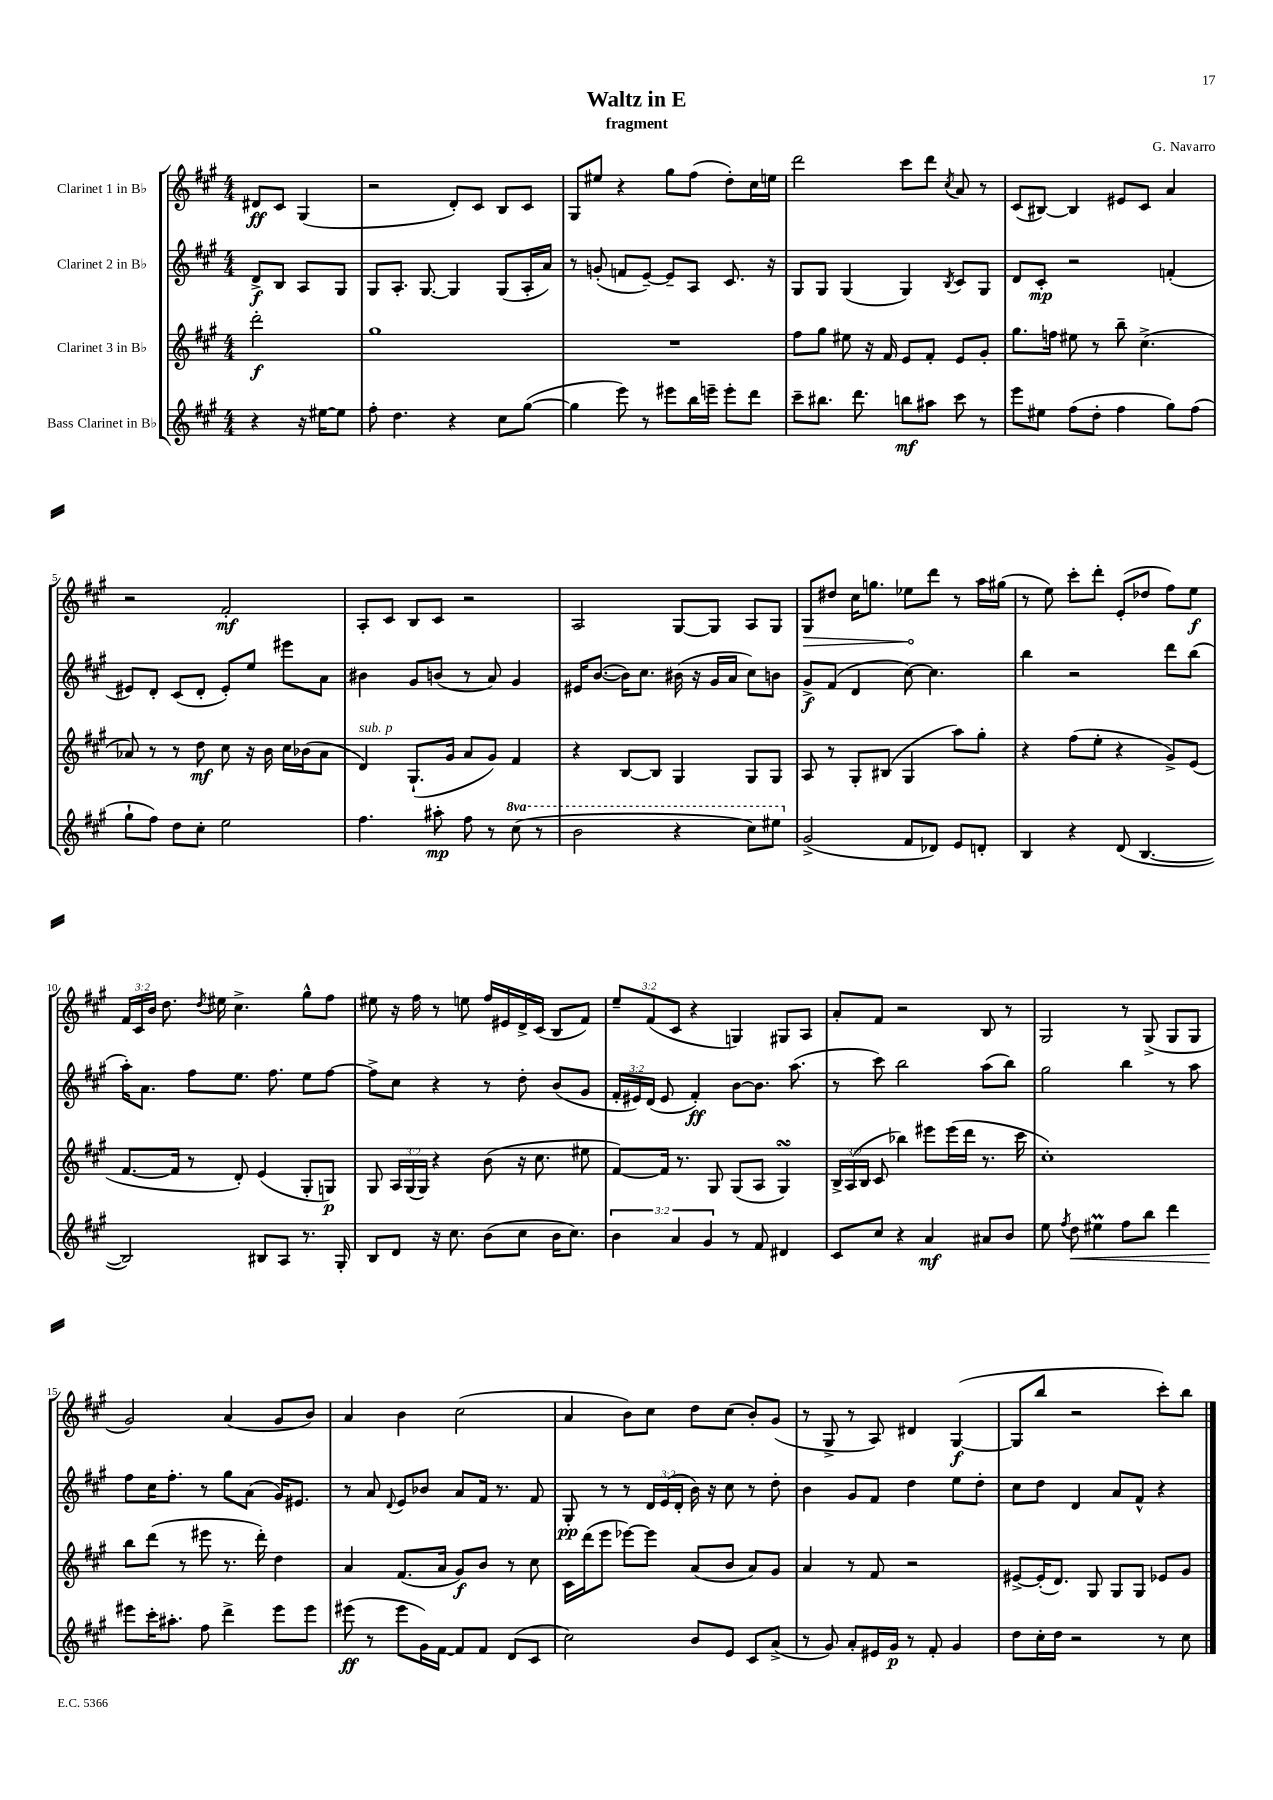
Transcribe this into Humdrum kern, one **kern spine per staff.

**kern	**dynam	**kern	**dynam	**kern	**dynam	**kern	**dynam
*part4	*part4	*part3	*part3	*part2	*part2	*part1	*part1
*staff4	*staff4	*staff3	*staff3	*staff2	*staff2	*staff1	*staff1
*I"Bass Clarinet in B♭	*	*I"Clarinet 3 in B♭	*	*I"Clarinet 2 in B♭	*	*I"Clarinet 1 in B♭	*
*clefG2	*	*clefG2	*	*clefG2	*	*clefG2	*
*k[f#c#g#]	*	*k[f#c#g#]	*	*k[f#c#g#]	*	*k[f#c#g#]	*
*M4/4	*	*M4/4	*	*M4/4	*	*M4/4	*
=	=	=	=	=	=	=	=
4r	.	2ddd'\	f	8d^/L	f	8d#X/L	ff
.	.	.	.	8B/J	.	8c#/J	.
16r	.	.	.	8A/L	.	(4G#/	.
[16ee#X\KL	.	.	.	.	.	.	.
8ee#\J]	.	.	.	8G#/J	.	.	.
=1	=1	=1	=1	=1	=1	=1	=1
8ff#'\	.	1gg#	.	8G#/L	.	2r	.
4.dd\	.	.	.	8.A'/J	.	.	.
.	.	.	.	[8.G#/	.	.	.
4r	.	.	.	4G#/]	.	8d'/L)	.
.	.	.	.	.	.	8c#/J	.
8cc#\L	.	.	.	(8G#/L	.	8B/L	.
([8gg#\J	.	.	.	16A'/L	.	8c#/J	.
.	.	.	.	16a/JJ)	.	.	.
=2	=2	=2	=2	=2	=2	=2	=2
4gg#\]	.	1r	.	8r	.	8G#/L	.
.	.	.	.	(8gn'/	.	8ee#X/J	.
8eee\)	.	.	.	8fn/L	.	4r	.
8r	.	.	.	[8e~/J)	.	.	.
8eee#X\L	.	.	.	8e~/L]	.	8gg#\L	.
16bb\L	.	.	.	8A/J	.	(8ff#\J	.
16eeen~\JJ	.	.	.	.	.	.	.
8eee'\L	.	.	.	8.c#/	.	8dd'\L)	.
8ddd\J	.	.	.	.	.	16cc#\L	.
.	.	.	.	16r	.	16een\JJ	.
=3	=3	=3	=3	=3	=3	=3	=3
8ccc#~\L	.	8ff#\L	.	8G#/L	.	2ddd\	.
8.bb#X\J	.	8gg#\J	.	8G#/J	.	.	.
.	.	8ee#X\	.	(4G#/	.	.	.
8.ddd\	.	.	.	.	.	.	.
.	.	16r	.	.	.	.	.
.	.	16f#/	.	.	.	.	.
8bbn\L	mf	8e/L	.	4G#/)	.	8ccc#\L	.
8aa#X\J	.	8f#'/J	.	.	.	8ddd\J	.
.	.	.	.	8qB/	.	8qcc#/	.
8ccc#\	.	8e/L	.	8c#/L	.	8a/	.
8r	.	8g#'/J	.	8G#/J	.	8r	.
=4	=4	=4	=4	=4	=4	=4	=4
8eee\L	.	8.gg#\L	.	8d/L	.	(8c#/L	.
8ee#X\J	.	.	.	8c#'/J	mp	[8B#X/J)	.
.	.	16ffn\Jk	.	.	.	.	.
(8ff#\L	.	8ee#X\	.	2r	.	4B#/]	.
8dd'\J	.	8r	.	.	.	.	.
4ff#\	.	8bb~\	.	.	.	8e#X/L	.
.	.	(4.cc#^\	.	.	.	8c#/J	.
8gg#\L)	.	.	.	(4fn'/	.	4a/	.
(8ff#\J	.	.	.	.	.	.	.
!!LO:LB:g=z
=5	=5	=5	=5	=5	=5	=5	=5
8gg#`\L	.	8a-X/)	.	8e#X/L)	.	2r	.
8ff#\J)	.	8r	.	8d'/J	.	.	.
8dd\L	.	8r	.	(8c#/L	.	.	.
8cc#'\J	.	8dd\	mf	8d'/J	.	.	.
2ee\	.	8cc#\	.	8e#'/L)	.	2f#'/	mf
.	.	16r	.	8ee/J	.	.	.
.	.	16b\	.	.	.	.	.
.	.	16cc#\LL	.	8eee#X\L	.	.	.
.	.	(16b-X\J	.	.	.	.	.
.	.	8a-\J	.	8a\J	.	.	.
=6	=6	=6	=6	=6	=6	=6	=6
!	!	!LO:TX:a:i:t=sub. p	!	!	!	!	!
4.ff#\	.	4d/)	.	4b#X\	.	8A'/L	.
.	.	.	.	.	.	8c#/J	.
.	.	(8.G#`/L	.	8g#/L	.	8B/L	.
8aa#X'\	mp	.	.	(8bn/J	.	8c#/J	.
.	.	16g#/Jk	.	.	.	.	.
8ff#\	.	8a/L	.	8r	.	2r	.
8r	.	8g#/J)	.	8a/)	.	.	.
*8va	*	*	*	*	*	*	*
(8ccc#\	.	4f#/	.	4g#/	.	.	.
8r	.	.	.	.	.	.	.
=7	=7	=7	=7	=7	=7	=7	=7
2bb\	.	4r	.	16e#X/KL	.	2A/	.
.	.	.	.	([8.b/J	.	.	.
.	.	[8B/L	.	16b\KL])	.	.	.
.	.	.	.	8.cc#\J	.	.	.
.	.	8B/J]	.	.	.	.	.
4r	.	4G#/	.	(16b#X\	.	[8G#/L	.
.	.	.	.	16r	.	.	.
.	.	.	.	16g#/LL	.	8G#/J]	.
.	.	.	.	16a/JJ	.	.	.
8ccc#\L)	.	8G#/L	.	8cc#\L)	.	8A/L	.
8eee#X\J	.	8G#/J	.	8bn\J	.	8G#/J	.
=8	=8	=8	=8	=8	=8	=8	=8
*X8va	*	*	*	*	*	*	*
!	!	!	!	!	!	!	!LO:HP:b
(2g#^/	.	8A/	.	8g#^/L	f	8G#/L	>
.	.	8r	.	(8f#/J	.	8dd#X/J	.
.	.	8G#'/L	.	4d/	.	16cc#\KL	.
.	.	.	.	.	.	8.ggn\J	.
.	.	(8B#X/J	.	.	.	.	.
8f#/L	.	4G#/	.	[8cc#\)	.	8ee-X\L	.
8d-X/J)	.	.	.	4.cc#\]	.	8ddd\J	]
8e/L	.	8aa\L)	.	.	.	8r	.
8dn'/J	.	8gg#'\J	.	.	.	16aa\LL	.
.	.	.	.	.	.	(16gg#X\JJ	.
=9	=9	=9	=9	=9	=9	=9	=9
4B/	.	4r	.	4bb\	.	8r	.
.	.	.	.	.	.	8ee\)	.
4r	.	(8ff#\L	.	2r	.	8ccc#'\L	.
.	.	8ee'\J	.	.	.	8ddd'\J	.
(8d/	.	4r	.	.	.	(8e'/L	.
[4.B/	.	.	.	.	.	8dd-X/J	.
.	.	8g#^/L)	.	8ddd\L	.	8ff#\L)	.
.	.	(8e/J	.	(8bb\J	.	8ee\J	f
!!LO:LB:g=z
=10	=10	=10	=10	=10	=10	=10	=10
2B/])	.	[8.f#/L	.	16aa'\KL)	.	24f#/LL	.
.	.	.	.	.	.	24c#/	.
.	.	.	.	8.a\J	.	.	.
.	.	.	.	.	.	24b/JJ	.
.	.	.	.	.	.	8.dd\	.
.	.	16f#/Jk]	.	.	.	.	.
.	.	8r	.	8ff#\L	.	.	.
.	.	.	.	.	.	8qdd/	.
.	.	.	.	.	.	16ee#X\	.
.	.	8d'/)	.	8.ee\J	.	4.cc#^\	.
8B#X/L	.	(4e/	.	.	.	.	.
.	.	.	.	8.ff#\	.	.	.
8A/J	.	.	.	.	.	.	.
8.r	.	8G#'/L	.	8ee\L	.	8gg#^^\L	.
.	.	8Gn/J)	p	[8ff#\J	.	8ff#\J	.
16G#'/	.	.	.	.	.	.	.
=11	=11	=11	=11	=11	=11	=11	=11
8B/L	.	8G#/	.	8ff#^\L]	.	8ee#X\	.
8d/J	.	24A/LL	.	8cc#\J	.	16r	.
.	.	(24G#/	.	.	.	.	.
.	.	.	.	.	.	16ff#\	.
.	.	24G#/JJ)	.	.	.	.	.
16r	.	4r	.	4r	.	8r	.
8.cc#\	.	.	.	.	.	.	.
.	.	.	.	.	.	8een\	.
(8b\L	.	(8b\	.	8r	.	16ff#/LL	.
.	.	.	.	.	.	16e#X/	.
8cc#\J	.	16r	.	8dd'\	.	16d^/	.
.	.	8.cc#\	.	.	.	(16c#/JJ	.
16b\KL	.	.	.	(8b/L	.	8B/L	.
8.cc#\J)	.	.	.	.	.	.	.
.	.	8ee#X\	.	8g#/J	.	8f#/J)	.
=12	=12	=12	=12	=12	=12	=12	=12
6b\	.	[8f#/L)	.	24f#'/LL	.	12ee~/L	.
.	.	.	.	24e#X/)	.	.	.
.	.	.	.	(24d/JJ	.	(12f#/	.
.	.	16f#/Jk]	.	8e#/	.	.	.
6a/	.	.	.	.	.	12c#/J	.
.	.	8.r	.	.	.	.	.
.	.	.	.	4f#'/)	ff	4r	.
6g#/	.	.	.	.	.	.	.
.	.	8G#/	.	.	.	.	.
8r	.	(8G#/L	.	[8b\L	.	4Gn/)	.
8f#/	.	8A/J	.	8.b\J]	.	.	.
4d#X/	.	4G#sSsS/)	.	.	.	8G#X/L	.
.	.	.	.	(8.aa\	.	.	.
.	.	.	.	.	.	8A/J	.
=13	=13	=13	=13	=13	=13	=13	=13
8c#/L	.	24B^/LL	.	8r	.	8a'/L	.
.	.	(24A/	.	.	.	.	.
.	.	24B/JJ	.	.	.	.	.
8cc#/J	.	8c#/	.	8ccc#\)	.	8f#/J	.
4r	.	4bb-X\)	.	2bb\	.	2r	.
4a/	mf	8eee#X\L	.	.	.	.	.
.	.	(16eee#\L	.	.	.	.	.
.	.	16ddd\JJ	.	.	.	.	.
8a#X/L	.	8.r	.	(8aa\L	.	8B/	.
8b/J	.	.	.	8bb\J)	.	8r	.
.	.	16ccc#\	.	.	.	.	.
=14	=14	=14	=14	=14	=14	=14	=14
8ee\	.	1cc#')	.	2gg#\	.	2G#/	.
8qff#/	.	.	.	.	.	.	.
!	!LO:HP:b	!	!	!	!	!	!
8dd\	<	.	.	.	.	.	.
4ee#Xm\	.	.	.	.	.	.	.
8ff#\L	.	.	.	4bb\	.	8r	.
8bb\J	.	.	.	.	.	(8G#^/	.
4ddd\	.	.	.	8r	.	8G#/L	.
.	.	.	.	8aa\	.	8G#/J	.
!!LO:LB:g=z
=15	=15	=15	=15	=15	=15	=15	=15
8eee#X\L	.	8bb\L	.	8ff#\L	.	2g#/)	.
16ccc#'\K	[	(8ddd\J	.	16cc#\K	.	.	.
8.aa#X'\J	.	.	.	8.ff#'\J	.	.	.
.	.	8r	.	.	.	.	.
8ff#\	.	8eee#X\	.	8r	.	.	.
4ddd^\	.	8.r	.	8gg#\L	.	(4a/	.
.	.	.	.	(8a\J	.	.	.
.	.	16ddd'\)	.	.	.	.	.
8eee#\L	.	4dd\	.	16g#/KL)	.	8g#/L	.
.	.	.	.	8.e#X/J	.	.	.
8eee#\J	.	.	.	.	.	8b/J)	.
=16	=16	=16	=16	=16	=16	=16	=16
(8eee#X\	ff	4a/	.	8r	.	4a/	.
8r	.	.	.	8a/	.	.	.
.	.	.	.	8qqd/	.	.	.
8eee#\L	.	(8.f#/L	.	8e/L	.	4b\	.
16g#\L)	.	.	.	8b-X/J	.	.	.
[16f#\JJ	.	16a/Jk	.	.	.	.	.
8f#/L]	.	8g#/L)	f	8a/L	.	(2cc#\	.
8f#/J	.	8b/J	.	16f#/Jk	.	.	.
.	.	.	.	8.r	.	.	.
(8d/L	.	8r	.	.	.	.	.
8c#/J	.	8cc#\	.	8f#/	.	.	.
=17	=17	=17	=17	=17	=17	=17	=17
2cc#\)	.	16c#\LL	.	8G#'/	pp	4a/	.
.	.	(16ddd\J	.	.	.	.	.
.	.	8eee\J	.	8r	.	.	.
.	.	[8eee-X\L)	.	8r	.	8b\L)	.
.	.	8eee-\J]	.	24d/LL	.	8cc#\J	.
.	.	.	.	(24e/	.	.	.
.	.	.	.	24d'/JJ	.	.	.
8b/L	.	(8a/L	.	16b\)	.	8dd\L	.
.	.	.	.	16r	.	.	.
8e/J	.	8b/J	.	8cc#\	.	(8cc#\J	.
8c#/L	.	8a/L)	.	8r	.	8b'/L)	.
(8a^/J	.	8g#/J	.	8dd'\	.	(8g#/J	.
=18	=18	=18	=18	=18	=18	=18	=18
8r	.	4a/	.	4b\	.	8r	.
8g#/)	.	.	.	.	.	8G#^/	.
8a'/L	.	8r	.	8g#/L	.	8r	.
16e#X/L	.	8f#/	.	8f#/J	.	8A/)	.
16g#/JJ	p	.	.	.	.	.	.
8r	.	2r	.	4dd\	.	4d#X/	.
8f#'/	.	.	.	.	.	.	.
4g#/	.	.	.	8ee\L	.	([4G#/	f
.	.	.	.	8dd'\J	.	.	.
=19	=19	=19	=19	=19	=19	=19	=19
8dd\L	.	[8e#X^/L	.	8cc#\L	.	8G#/L]	.
16cc#'\L	.	(16e#'/K]	.	8dd\J	.	8bb/J	.
16dd\JJ	.	8.d/J)	.	.	.	.	.
2r	.	.	.	4d/	.	2r	.
.	.	8G#/	.	.	.	.	.
.	.	8G#/L	.	8a/L	.	.	.
.	.	8G#/J	.	8f#^^/J	.	.	.
8r	.	8e-X/L	.	4r	.	8ccc#'\L)	.
8cc#\	.	8g#/J	.	.	.	8bb\J	.
==	==	==	==	==	==	==	==
*-	*-	*-	*-	*-	*-	*-	*-
